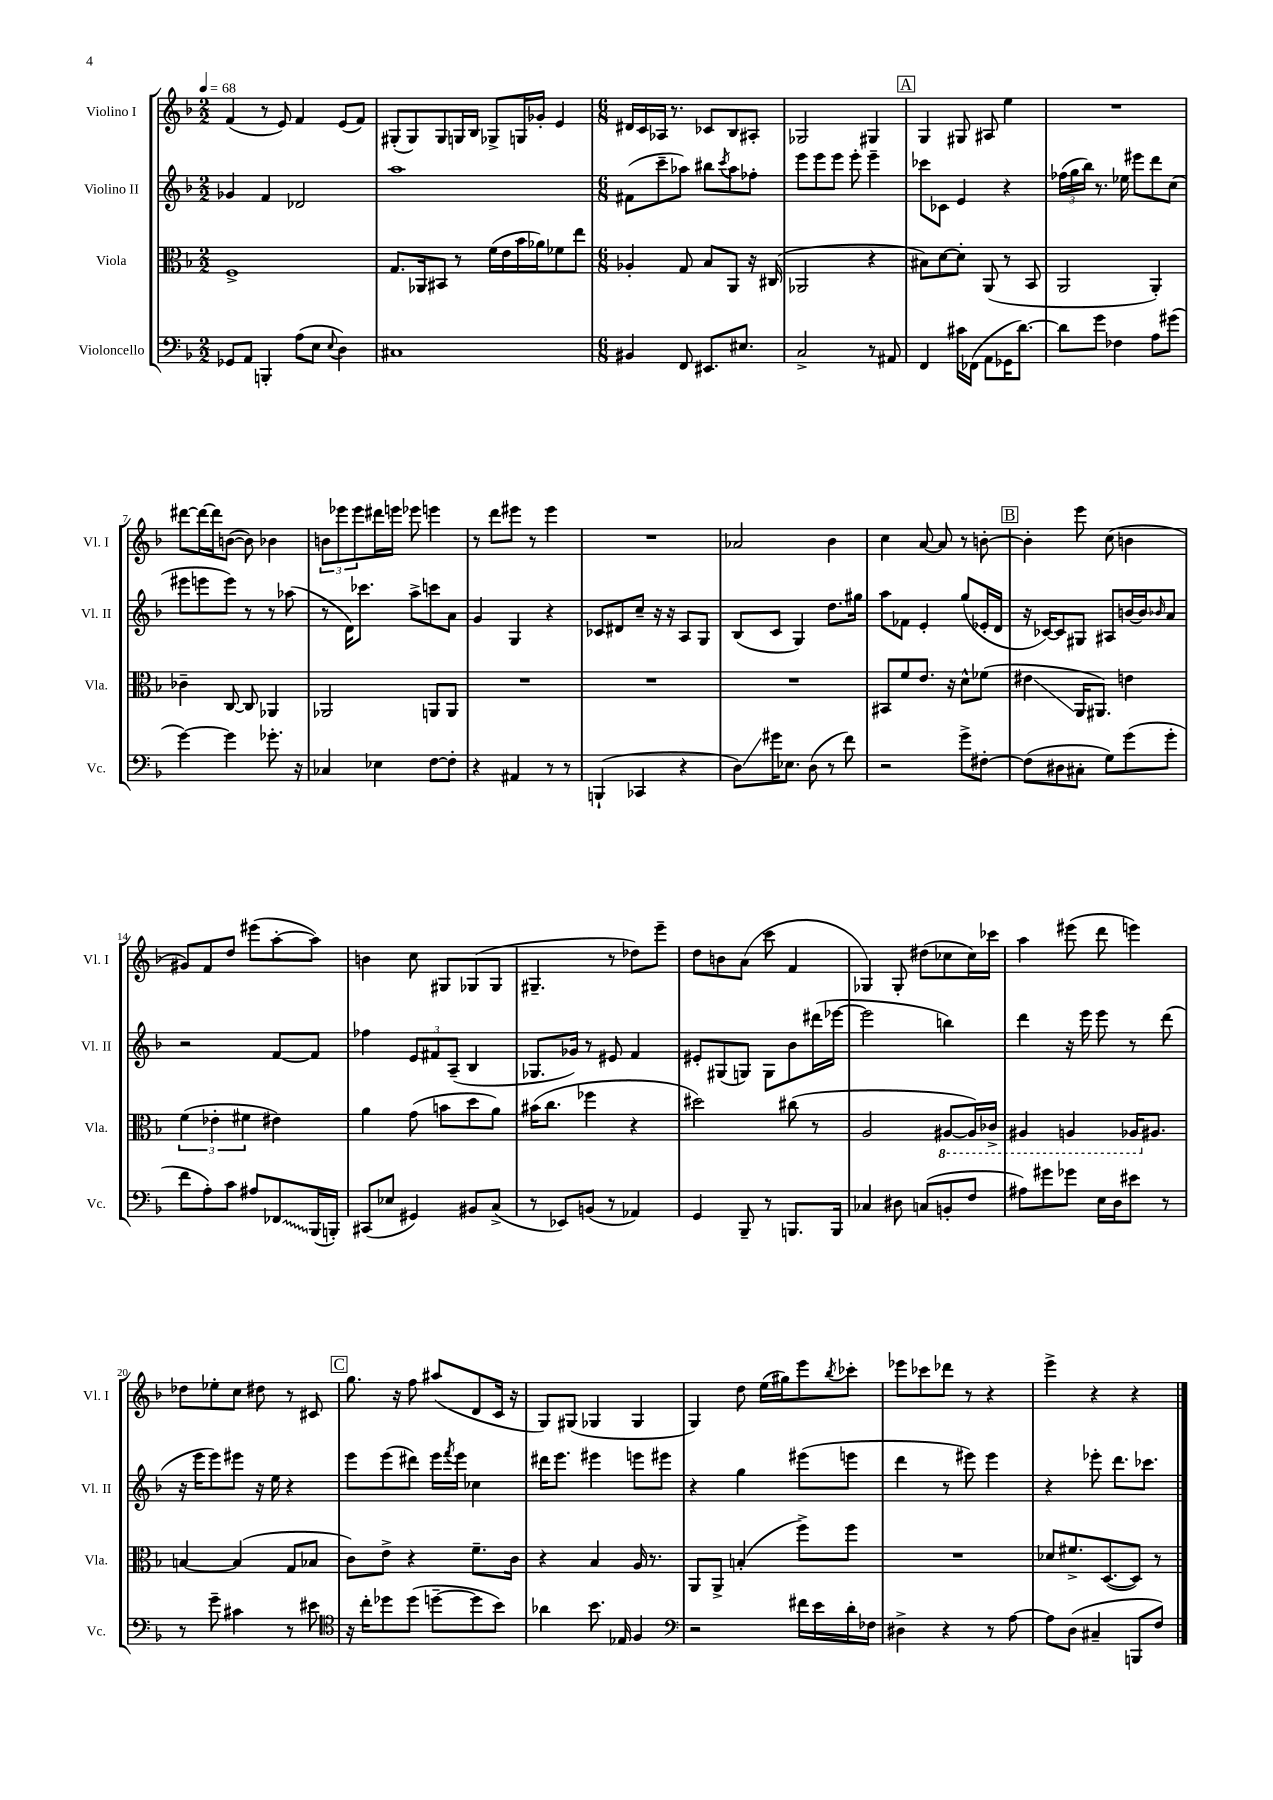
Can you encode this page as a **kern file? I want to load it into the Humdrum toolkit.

**kern	**kern	**kern	**kern
*staff4	*staff3	*staff2	*staff1
*clefF4	*clefC3	*clefG2	*clefG2
*k[b-]	*k[b-]	*k[b-]	*k[b-]
*M2/2	*M2/2	*M2/2	*M2/2
*MM68	*MM68	*MM68	*MM68
8GG-	1F^	4g-	(4f
8AA	.	.	.
4BBB'	.	4f	8r
.	.	.	8e)
(8A	.	2d-	4f
8E	.	.	.
8qqE	.	.	.
4D)	.	.	(8e
.	.	.	8f)
=	=	=	=
1C#	8.G	1aa	(8G#'
.	.	.	8G#)
.	16AA-	.	.
.	8BB#	.	8G#
.	8r	.	16G
.	.	.	16B-
.	(16f	.	8G-^
.	16e	.	.
.	16b-	.	16G
.	16a-)	.	16g-'
.	8f-	.	4e
.	8ee	.	.
=	=	=	=
*M6/8	*M6/8	*M6/8	*M6/8
4BB#	4A-'	(8f#	16d#
.	.	.	16c
.	.	8ccc~	16A-
.	.	.	8.r
8FF	8G	8aa-)	.
8.EE#	8B-	8bb#	8c-
.	.	8qccc	.
.	8AA	8aa-	8B-
8.E#	.	.	.
.	16r	8ff-'	8A#'
.	(16C#	.	.
=	=	=	=
2C^	2AA-	8eee	2G-
.	.	8eee	.
.	.	8eee	.
.	.	8eee'	.
8r	4r	4eee~	4G#
8AA#	.	.	.
=	=	=	=
4FF	8B#)	8ccc-	4G
.	[8d	8c-	.
16c#	8d']	4e	8G#
(16FF-	.	.	.
8AA	(8AA	.	8A#
16GG-	8r	4r	4ee
[8.d)	.	.	.
.	8BB-	.	.
=	=	=	=
8d]	2AA	(24ff-	2.r
.	.	24gg	.
.	.	24bb-)	.
8g	.	8.r	.
4F-	.	.	.
.	.	16ee-	.
.	.	8eee#	.
8A	4AA')	8ddd	.
(8g#	.	(8cc	.
=	=	=	=
[4g)	4c-~	8eee#	[8ddd#
.	.	8eee	16ddd#_
.	.	.	16ddd#]
4g]	[8C	8eee)	([8b
.	8C]	8r	8b])
8.g-'	4AA-	8r	4b-
.	.	(8aa-	.
16r	.	.	.
=	=	=	=
4C-	2AA-	8r	12b
.	.	.	12eee-
.	.	16d)	.
.	.	.	12eee-
.	.	8.ccc-	.
4E-	.	.	16ddd#
.	.	.	16eee
.	.	8aa^	8eee-
[8F	8AA	8ccc	4eee
8F']	8AA	8a	.
=	=	=	=
4r	2.r	4g	8r
.	.	.	8ddd
4AA#	.	4G	8eee#
.	.	.	8r
8r	.	4r	4eee#
8r	.	.	.
=	=	=	=
(4BBB`	2.r	8c-	2.r
.	.	8d#	.
4CC-	.	8cc~	.
.	.	16r	.
.	.	16r	.
4r	.	8A	.
.	.	8G	.
=	=	=	=
8D)	2.r	(8B-	2a-
16g#	.	8c	.
8.E-	.	.	.
.	.	4G)	.
(8D	.	.	.
8r	.	8.dd	4b-
8f)	.	.	.
.	.	16gg#	.
=	=	=	=
2r	8BB#	8aa	4cc
.	8f	8f-	.
.	8.e	4e'	[8a
.	.	.	8a]
.	16r	.	.
8g^	8d^^	(8gg	8r
[8F#'	(8f-	16e-'	[8b'
.	.	16d	.
=	=	=	=
(8F#]	4e#	16r	4b']
.	.	[16c-)	.
8D#	.	8c-]	.
8C#'	16AA	8G#	8eee
.	8.AA#)	.	.
8G)	.	8A#	(8cc
(8g	4e	[16b	4b
.	.	16b]	.
.	.	16qqb-	.
8g'	.	8a	.
=	=	=	=
8f	(6f	2r	8g#)
8A')	.	.	8f
.	6e-'	.	.
8c	.	.	8dd
.	6f#	.	.
8A#	.	.	(8eee#
8FF-	4e#)	[8f	[8aa'
(16BBB-	.	8f]	8aa])
16BBB')	.	.	.
=	=	=	=
(8CC#	4a	4ff-	4b
8E-	.	.	.
4GG#)	(8g	12e	8cc
.	.	12f#	.
.	8b	.	8G#
.	.	(12A~	.
8BB#	8dd	4B-	(8G-
(8C^	8a)	.	8G-
=	=	=	=
8r	(16b#	8.G-	4.G#~
.	8.cc	.	.
8EE-)	.	.	.
.	.	16g-)	.
(8BB	4ff-	8r	.
8r	.	8e#	8r
4AA-)	4r	4f	8dd-)
.	.	.	8eee~
=	=	=	=
4GG	2dd#)	8e#'	8dd
.	.	(8G#	8b
8BBB-~	.	8G)	(8a
8r	.	8G	8ccc
8.BBB	(8cc#	8b-	4f
.	8r	(16ddd#	.
16BBB	.	[16eee-	.
=	=	=	=
4C-	2A	2eee-]	4G-)
8D#	.	.	8G-'
(8C	.	.	(8dd#
8BB'	[8AA#	4bb)	8cc-
8F	16AA#])	.	16cc-)
.	16C-^	.	16ccc-
=	=	=	=
8A#)	4AA#	4ddd	4aa
8g#	.	.	.
8g-	4AA	16r	(8eee#
.	.	16eee	.
16E	.	8eee	8ddd
16D	.	.	.
8e#	16AA-	8r	4eee)
.	8.A#	.	.
8r	.	(8ddd	.
=	=	=	=
8r	[4B	16r	8dd-
.	.	16eee	.
8g~	.	8eee)	8ee-'
4c#	(4B]	8eee#	8cc
.	.	16r	8dd#
.	.	16ee	.
8r	8G	4r	8r
8e#	8B-	.	8c#
=	=	=	=
*clefC4	*	*	*
16r	8c)	8eee	8.gg
16cc'	.	.	.
8dd-	8e^	(8eee	.
.	.	.	16r
(8dd-	4r	8ddd#)	8ff
[8dd~	.	16eee	(8aa#
.	.	8qfff	.
.	.	16eee	.
8dd]	8.f~	4cc-	8d
8b-)	.	.	16c
.	16c	.	16r
=	=	=	=
4a-	4r	16ddd#	8G)
.	.	8.eee	.
.	.	.	(8G#
8.b-	4B-	4eee#	4G-
16E-	.	.	.
4F	16A	8eee	4G-
.	8.r	.	.
.	.	8eee#	.
=	=	=	=
*clefF4	*	*	*
2r	8AA	4r	4G)
.	8AA^	.	.
.	(4B'	4gg	8dd
.	.	.	(16ee
.	.	.	16gg#)
16f#	8ff^)	(8eee#	8eee
16e	.	.	.
.	.	.	8qbb-
16d'	8ff	8eee	8ccc-'
16F-	.	.	.
=	=	=	=
4D#^	2.r	4ddd	8eee-
.	.	.	8ccc-
4r	.	8r	8ddd-
.	.	8eee#)	8r
8r	.	4eee#	4r
[8A	.	.	.
=	=	=	=
8A]	8d-	4r	4eee^
(8D	8.f#^	.	.
4C#~	.	8eee-'	4r
.	([8.D	.	.
.	.	8.ddd	.
8BBB	8D])	.	4r
.	.	8.ccc-	.
8F)	8r	.	.
==	==	==	==
*-	*-	*-	*-
